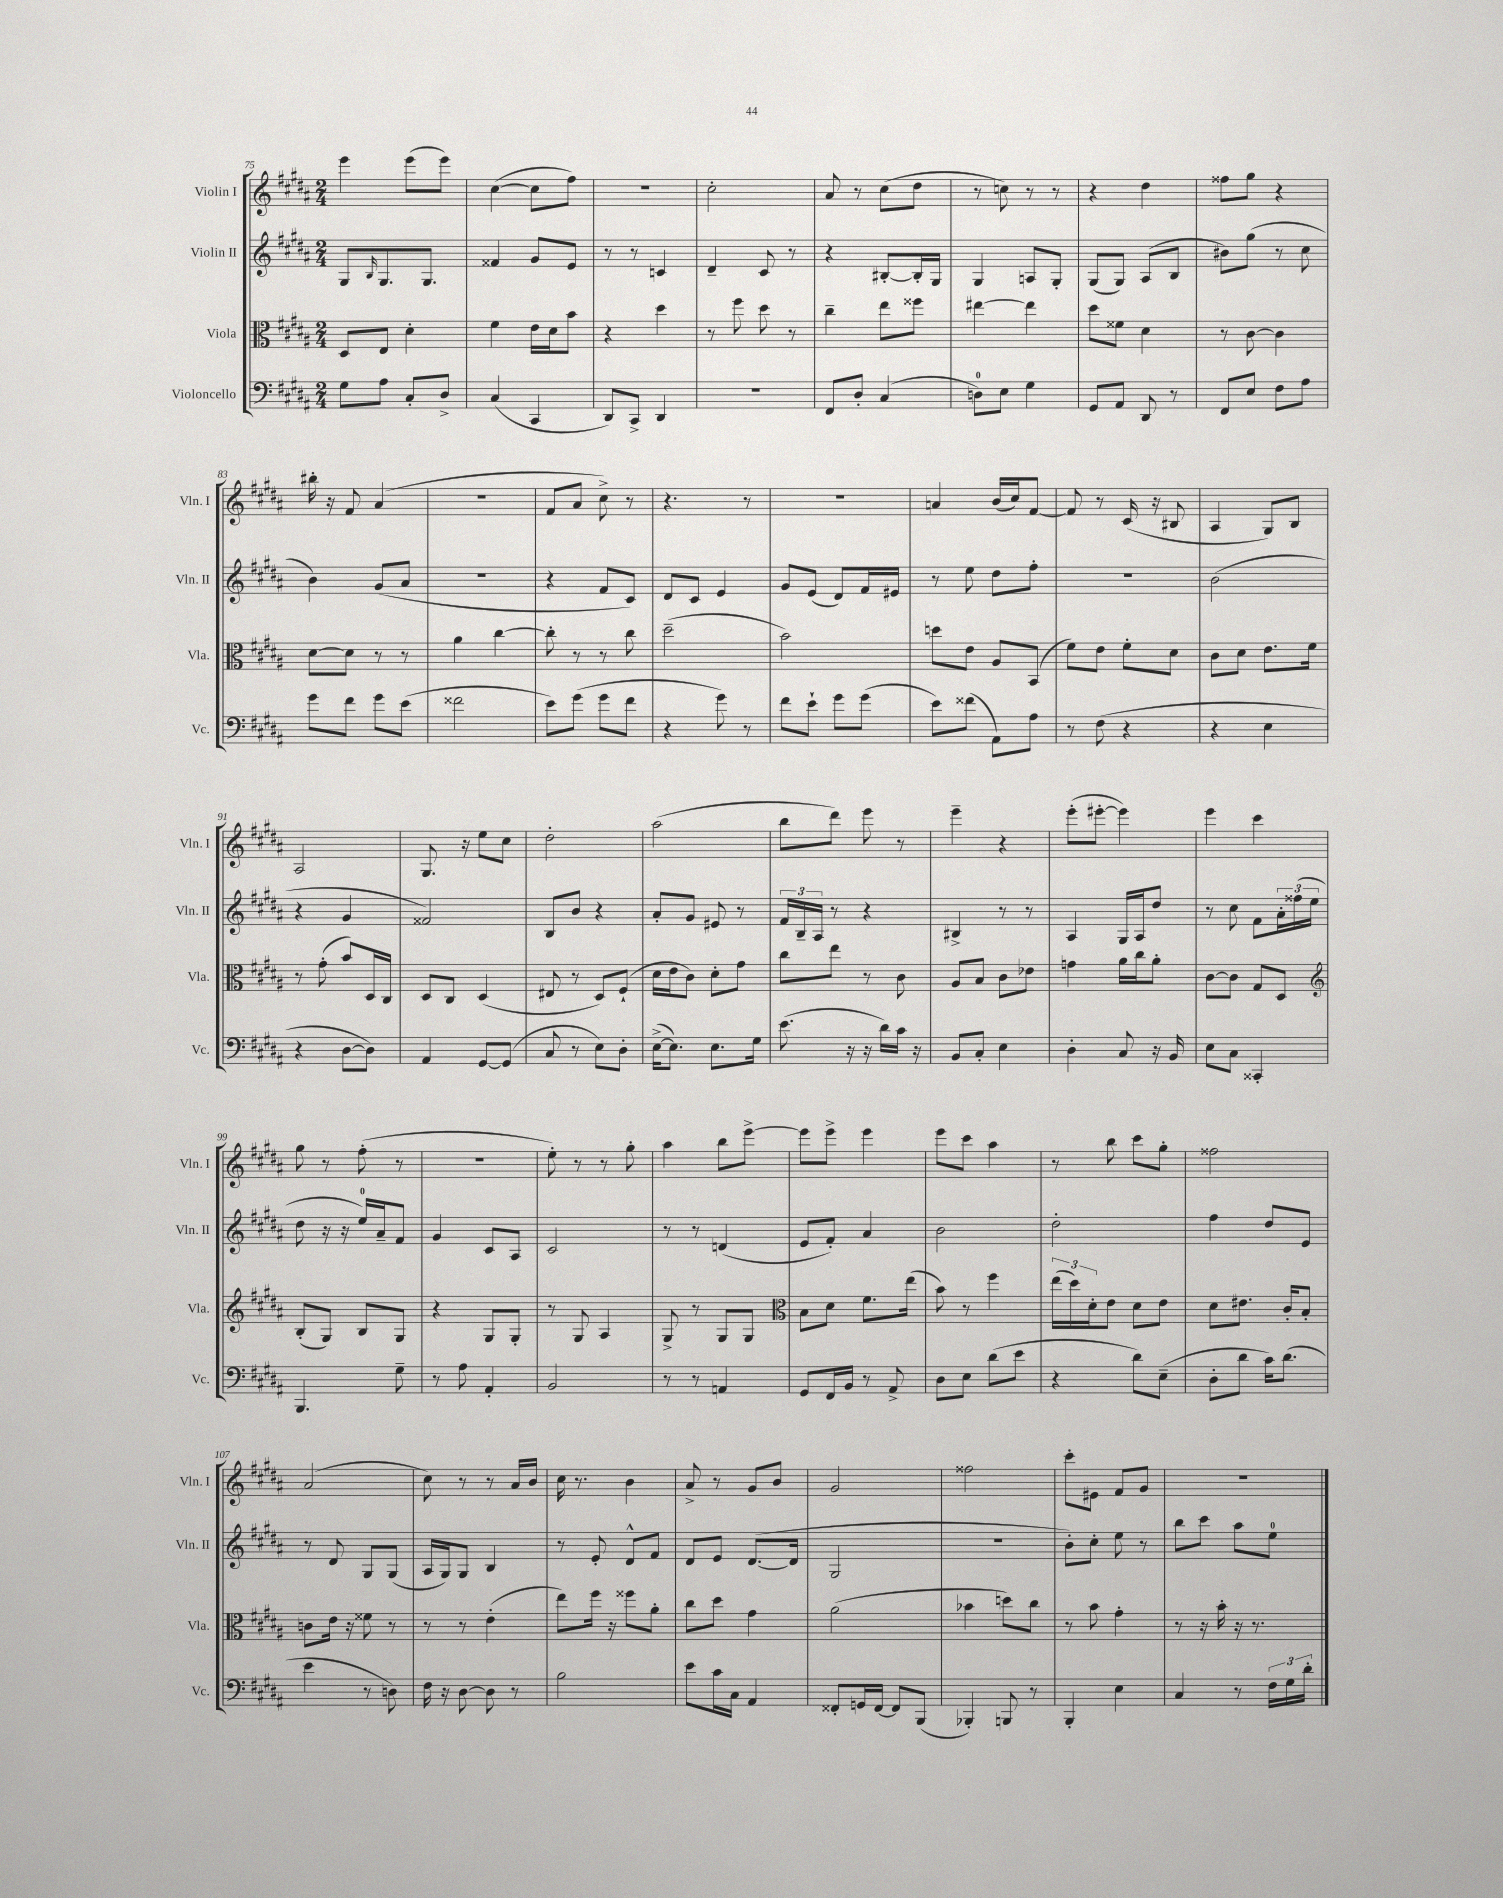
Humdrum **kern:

**kern	**kern	**kern	**kern
*part4	*part3	*part2	*part1
*staff4	*staff3	*staff2	*staff1
*I"Violoncello	*I"Viola	*I"Violin II	*I"Violin I
*I'Vc.	*I'Vla.	*I'Vln. II	*I'Vln. I
*clefF4	*clefC3	*clefG2	*clefG2
*k[f#c#g#d#a#]	*k[f#c#g#d#a#]	*k[f#c#g#d#a#]	*k[f#c#g#d#a#]
*M2/4	*M2/4	*M2/4	*M2/4
=75	=75	=75	=75
8G#\L	8D#/L	8G#/L	4eee\
.	.	16qqB/	.
8A#\J	8E/J	8.G#/	.
8C#'/L	4d#'\	.	(8eee\L
.	.	8.G#/J	.
8D#^/J	.	.	8eee\J)
=76	=76	=76	=76
(4C#/	4f#\	4f##X/	([4cc#\
4CC#/	16e\LL	8g#/L	8cc#\L]
.	16d#\J	.	.
.	8b\J	8e/J	8ff#\J)
=77	=77	=77	=77
8DD#/L)	4r	8r	2r
8CC#^/J	.	8r	.
4DD#/	4dd#\	4cn/	.
=78	=78	=78	=78
2r	8r	4d#~/	2cc#'\
.	8ff#\	.	.
.	8dd#\	8c#/	.
.	8r	8r	.
=79	=79	=79	=79
8FF#/L	4cc#~\	4r	8a#/
8D#'/J	.	.	8r
(4C#/	8ee\L	[8B#X'/L	(8cc#\L
.	8ff##X\J	16B#'/L]	8dd#\J
.	.	16G#/JJ	.
=80	=80	=80	=80
8Dn\L)	[4ee#X\	4G#/	8r
8E\J	.	.	8ccn\)
4G#\	4ee#\]	8An/L	8r
.	.	8G#'/J	8r
=81	=81	=81	=81
8GG#/L	8dd#\L	(8G#/L	4r
8AA#/J	8f##X\J	8G#/J)	.
8DD#/	4d#\	(8A#/L	4dd#\
8r	.	8B/J	.
=82	=82	=82	=82
8FF#/L	8r	8b#X\L)	8ff##X\L
8E/J	[8c#\	(8gg#\J	8gg#\J
8F#\L	4c#\]	8r	4r
8A#\J	.	8cc#\	.
!!LO:LB:g=z
=83	=83	=83	=83
8g#\L	[8d#\L	4b\)	16bb#X'\
.	.	.	16r
8f#\J	8d#\J]	.	8f#/
8g#\L	8r	(8g#/L	(4a#/
(8e\J	8r	8a#/J	.
=84	=84	=84	=84
2f##X\	4a#\	2r	2r
.	[4cc#\	.	.
=85	=85	=85	=85
8e\L)	8cc#'\]	4r	8f#/L
(8g#\J	8r	.	8a#/J
8g#\L	8r	8f#/L	8cc#^\)
8f#\J	8cc#\	8c#/J)	8r
=86	=86	=86	=86
4r	(2dd#~\	8d#/L	4.r
.	.	8c#/J	.
8g#\)	.	4e/	.
8r	.	.	8r
=87	=87	=87	=87
8f#\L	2b\)	8g#/L	2r
8e`\J	.	(8e/J	.
8g#\L	.	8d#/L)	.
(8g#\J	.	16f#/L	.
.	.	16e#X/JJ	.
=88	=88	=88	=88
8e\L)	8ddn\L	8r	4an/
(8f##X\J	8e\J	8ee\	.
8AA#\L)	8A#/L	8dd#\L	(16b/LL
.	.	.	16cc#/J)
8A#\J	(8BB/J	8ff#'\J	[8f#/J
=89	=89	=89	=89
8r	8f#\L)	2r	8f#/]
(8F#\	8e\J	.	8r
4r	8f#'\L	.	(16c#/
.	.	.	16r
.	8d#\J	.	8B#X/
=90	=90	=90	=90
4r	8c#\L	(2b\	4A#/
.	8d#\J	.	.
4E\	8.e\L	.	8G#/L)
.	.	.	8B/J
.	16f#\Jk	.	.
!!LO:LB:g=z
=91	=91	=91	=91
4r	8r	4r	2A#/
.	(8g#'\	.	.
[8D#\L	8b/L)	4g#/	.
8D#\J])	16D#/L	.	.
.	16C#/JJ	.	.
=92	=92	=92	=92
4AA#/	8D#/L	2f##X/)	8.G#/
.	8C#/J	.	.
.	.	.	16r
[8GG#/L	(4D#/	.	8ee\L
(8GG#/J]	.	.	8cc#\J
=93	=93	=93	=93
8C#/	8E#X/	8B/L	2dd#'\
8r	8r	8b/J	.
8E\L)	8D#/L)	4r	.
8D#'\J	(8F#`/J	.	.
=94	=94	=94	=94
([16E^\KL	16d#\LL	8a#'/L	(2aa#\
8.E\J])	16e\J	.	.
.	8c#\J)	8g#/J	.
8.E\L	8d#'\L	8e#X/	.
.	8g#\J	8r	.
16G#\Jk	.	.	.
=95	=95	=95	=95
(8.e\	8cc#\L	24f#/LL	8bb\L
.	.	24B~/	.
.	.	24A#/JJ	.
.	8ee\J	8r	8ddd#\J)
16r	.	.	.
16r	8r	4r	8eee\
16d#\LL)	.	.	.
16c#\JJ	8c#\	.	8r
16r	.	.	.
=96	=96	=96	=96
8BB/L	8A#/L	4B#X^/	4eee~\
8C#'/J	8B/J	.	.
4E\	8c#\L	8r	4r
.	8e-X\J	8r	.
=97	=97	=97	=97
4D#'\	4gn\	4A#/	(8eee'\L
.	.	.	[8eee#X'\J
8C#/	16a#\LL	16G#/LL	4eee#\])
.	16cc#\J	16A#/J	.
16r	8a#'\J	8dd#/J	.
16BB/	.	.	.
=98	=98	=98	=98
8E\L	[8c#\L	8r	4eee\
8C#\J	8c#\J]	8cc#\	.
4CC##X'/	8G#/L	8f#\L	4ccc#\
.	8D#/J	24a#'\L	.
.	.	(24ff##X\	.
.	.	24ee\JJ	.
!!LO:LB:g=z
=99	=99	=99	=99
*	*clefG2	*	*
4.BBB/	(8B'/L	8dd#\	8gg#\
.	8G#/J)	16r	8r
.	.	16r	.
.	8B/L	16ee/LL)	(8ff#'\
.	.	16a#~/J	.
8G#~\	8G#/J	8f#/J	8r
=100	=100	=100	=100
8r	4r	4g#/	2r
8A#\	.	.	.
4AA#'/	8G#/L	8c#/L	.
.	8G#'/J	8A#/J	.
=101	=101	=101	=101
2BB/	8r	2c#/	8ee'\)
.	8G#/	.	8r
.	4A#/	.	8r
.	.	.	8gg#'\
=102	=102	=102	=102
8r	8G#^/	8r	4aa#\
8r	8r	8r	.
4AAn/	8G#/L	(4dn/	8bb\L
.	8G#/J	.	[8eee^\J
=103	=103	=103	=103
*	*clefC3	*	*
8GG#/L	8B\L	8e/L	8eee\L]
16FF#/L	8d#\J	8f#'/J)	8eee^\J
16BB/JJ	.	.	.
8r	8.f#\L	4a#/	4eee\
8AA#^/	.	.	.
.	(16ee\Jk	.	.
=104	=104	=104	=104
8D#\L	8b\)	2b\	8eee\L
8E\J	8r	.	8ccc#\J
(8d#\L	4ff#\	.	4aa#\
8e\J	.	.	.
=105	=105	=105	=105
4r	(24ee\LL	2dd#'\	8r
.	24dd#\)	.	.
.	24d#'\J	.	.
.	8e\J	.	8bb\
8d#\L)	8d#\L	.	8ccc#\L
(8E~\J	8e\J	.	8gg#'\J
=106	=106	=106	=106
8D#'\L	8d#\L	4ff#\	2ff##X\
8d#\J	8.e#X\J	.	.
16c#\KL)	.	8dd#/L	.
(8.d#\J	16c#'/KL	.	.
.	8B'/J	8e/J	.
!!LO:LB:g=z
=107	=107	=107	=107
4e\	8cn\L	8r	(2a#/
.	16e\Jk	8d#/	.
.	16r	.	.
8r	8f##X\	8G#/L	.
8Dn\)	8r	(8G#/J	.
=108	=108	=108	=108
16F#\	8r	16A#/LL	8cc#\)
16r	.	16G#/J)	.
[8D#\	8r	8G#/J	8r
8D#\]	(4e'\	4B/	8r
8r	.	.	16a#/LL
.	.	.	16b/JJ
=109	=109	=109	=109
2B\	8ee\L)	8r	16cc#\
.	.	.	8.r
.	16ff#\Jk	8e'/	.
.	16r	.	.
.	8ff##X\L	8d#^^/L	4b\
.	8a#'\J	8f#/J	.
=110	=110	=110	=110
8e\L	8cc#\L	8d#/L	8a#^/
16c#\L	8dd#\J	8e/J	8r
16C#\JJ	.	.	.
4AA#/	4g#\	([8.d#/L	8g#/L
.	.	.	8b/J
.	.	16d#/Jk]	.
=111	=111	=111	=111
8FF##X'/L	(2a#\	2G#/	2g#/
16GGn/L	.	.	.
[16FF##/JJ	.	.	.
8FF##/L]	.	.	.
(8BBB/J	.	.	.
=112	=112	=112	=112
4BBB-X'/)	4b-X\	2r	2ff##X\
8BBBn/	8ddn\L)	.	.
8r	8cc#\J	.	.
=113	=113	=113	=113
4BBB'/	8r	8b'\L)	8ccc#'\L
.	8b\	8cc#'\J	8e#X\J
4E\	4g#'\	8ee\	8f#/L
.	.	8r	8g#/J
=114	=114	=114	=114
4C#/	8r	8bb\L	2r
.	16r	8ccc#\J	.
.	16b'\	.	.
8r	16r	8aa#\L	.
.	8.r	.	.
24F#\LL	.	8ee\J	.
24G#\	.	.	.
24d#'\JJ	.	.	.
==	==	==	==
*-	*-	*-	*-
